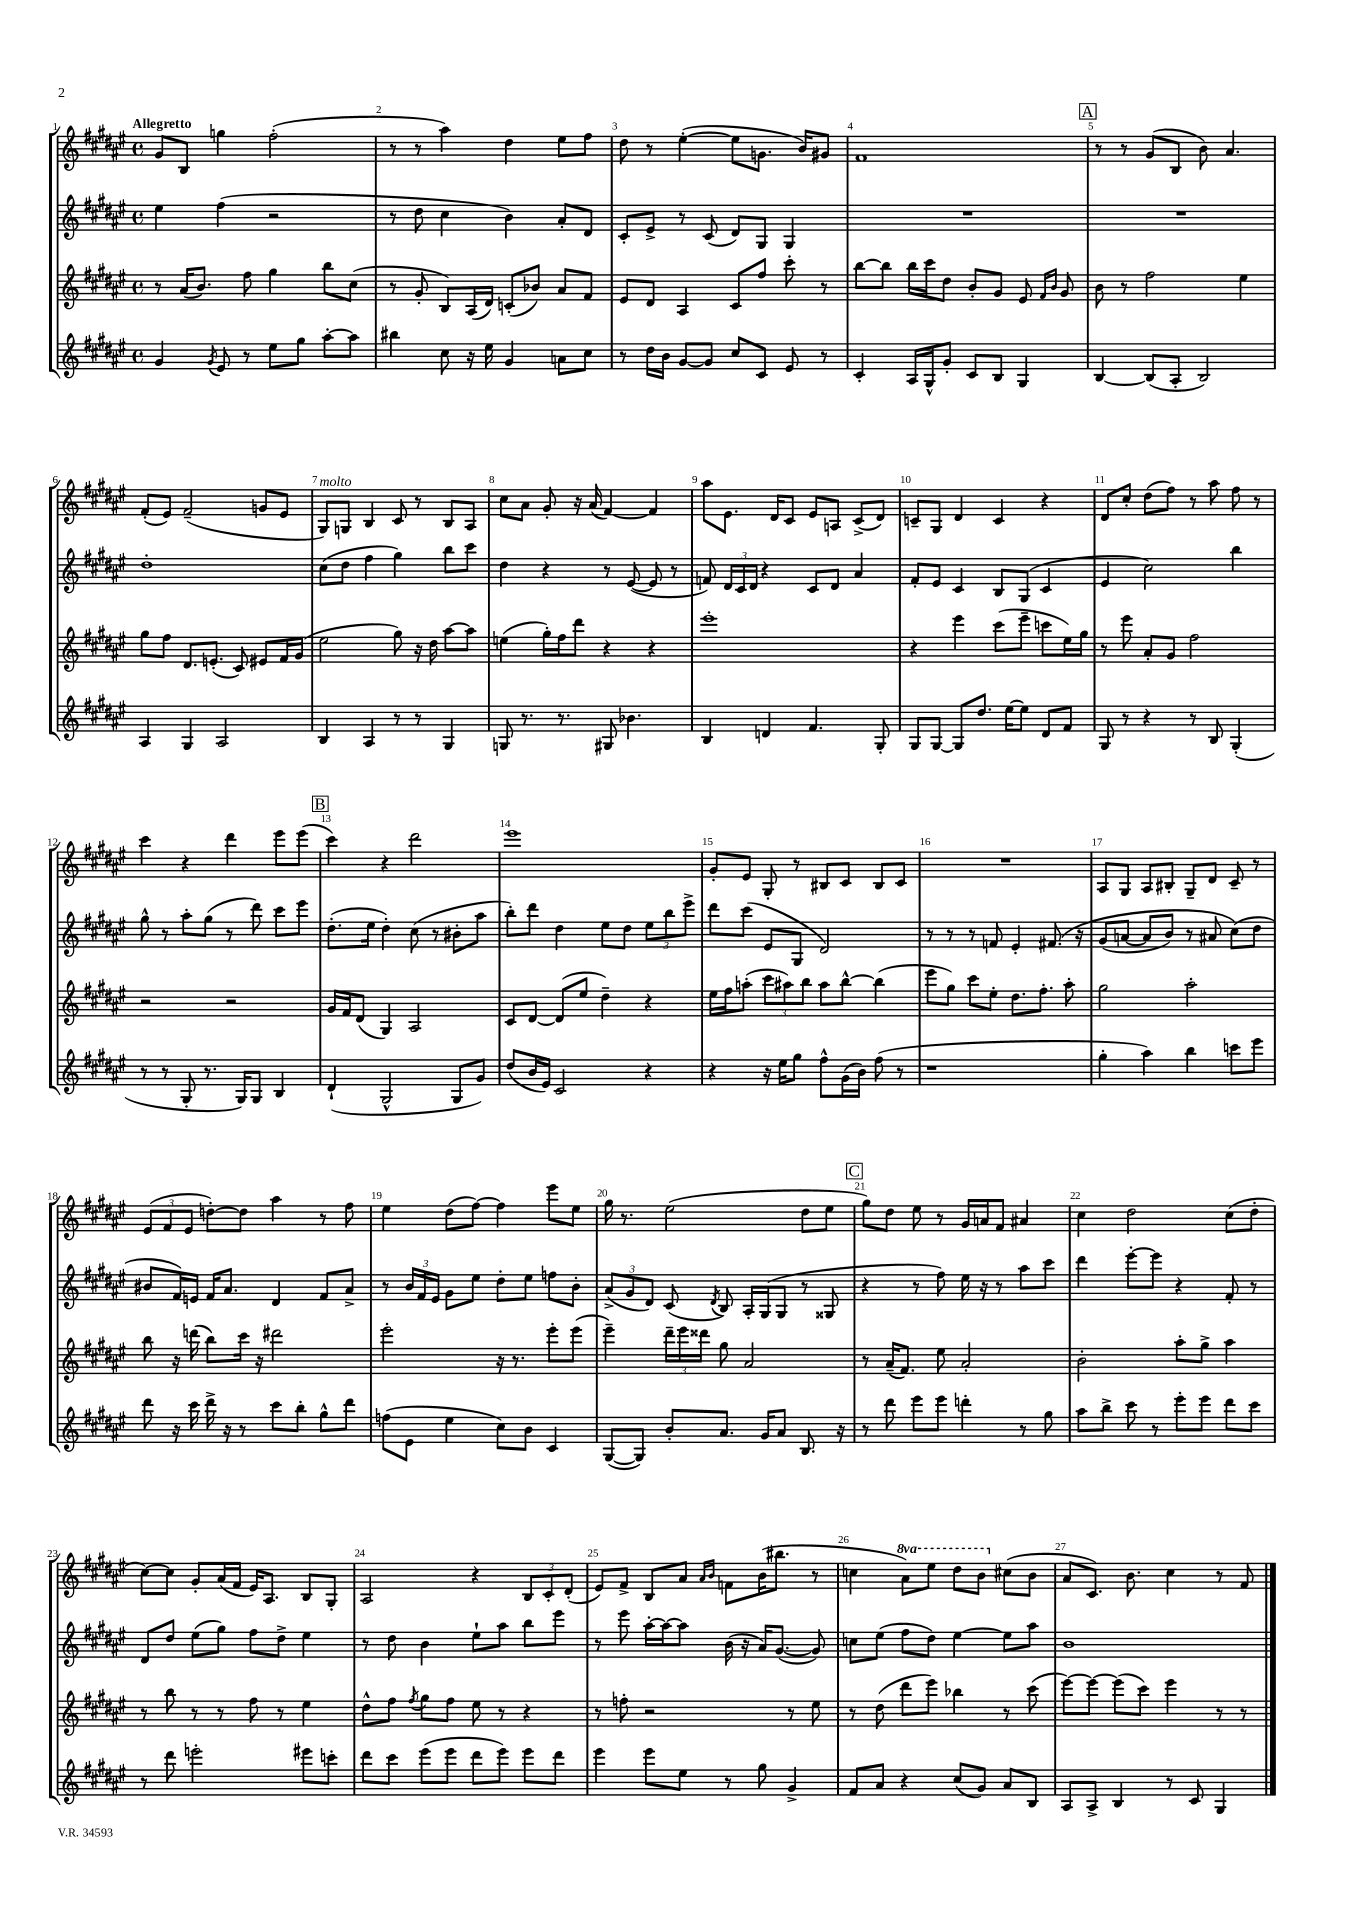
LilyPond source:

<<
\new StaffGroup <<
\new Staff = "s0" {
    \clef treble \key fis \major \defaultTimeSignature \time 4/4 \set Staff.ottavationMarkups = #ottavation-simple-ordinals \tempo "Allegretto"
    \autoBeamOff gis'8[ b8] g''4 fis''2-.( |
    r8 r8 ais''4) dis''4 eis''8[ fis''8] |
    dis''8 r8 eis''4~-.( eis''8[ g'8.] b'16[) gis'8] |
    fis'1 |
    \mark \markup { \box "A" } r8 r8 gis'8[( b8] b'8) ais'4. |
    fis'8[-.( eis'8]) fis'2--( g'8[ eis'8] |
    gis8[^\markup { \italic "molto" }) g8] b4 cis'8 r8 b8[ ais8] |
    cis''8[ ais'8] gis'8-. r16 ais'16( fis'4~) fis'4 |
    ais''8[ eis'8.] dis'16[ cis'8] eis'8[ a8] cis'8[->( dis'8]) |
    c'8[-- gis8] dis'4 c'4 r4 |
    dis'8[ cis''8]-. dis''8[( fis''8]) r8 ais''8 fis''8 r8 |
    cis'''4 r4 dis'''4 eis'''8[ eis'''8]( |
    \mark \markup { \box "B" } cis'''4) r4 dis'''2 |
    eis'''1 |
    gis'8[-. eis'8] gis8-. r8 bis8[ cis'8] bis8[ cis'8] |
    R1 |
    ais8[ gis8] ais8[ bis8]-. gis8[-- dis'8] cis'8-- r8 |
    \tuplet 3/2 { eis'8[( fis'8 eis'8] } d''8[~-.) d''8] ais''4 r8 fis''8 |
    eis''4 dis''8[( fis''8]~) fis''4 eis'''8[ eis''8] |
    gis''16 r8. eis''2( dis''8[ eis''8] |
    \mark \markup { \box "C" } gis''8[) dis''8] eis''8 r8 gis'16[ a'16 fis'8] ais'4 |
    cis''4 dis''2 cis''8[( dis''8]-. |
    cis''8[~) cis''8] gis'8[-. ais'16( fis'16] eis'16[) ais8.] b8[ gis8]-. |
    ais2 r4 \tuplet 3/2 { b8[ cis'8-. dis'8]-.( } |
    eis'8[) fis'8]-> b8[ ais'8] \grace { ais'16[ b'16] } f'8[ b'16( bis''8.] r8 |
    c''4 \ottava #1 ais''8[) eis'''8] dis'''8[ b''8] \ottava #0 cis''8[( b'8] |
    ais'8[ cis'8.]) b'8. cis''4 r8 fis'8 \bar "|." |
}
\new Staff = "s1" {
    \clef treble \key fis \major \defaultTimeSignature \time 4/4
    \autoBeamOff eis''4 fis''4( r2 |
    r8 dis''8 cis''4 b'4) ais'8[-. dis'8] |
    cis'8[-. eis'8]-> r8 cis'8( dis'8[) gis8] gis4 |
    R1 |
    \mark \markup { \box "A" } R1 |
    dis''1-. |
    cis''8[( dis''8] fis''4 gis''4) b''8[ cis'''8] |
    dis''4 r4 r8 eis'8~( eis'8 r8 |
    f'8) \tuplet 3/2 { dis'16[ cis'16 dis'16] } r4 cis'8[ dis'8] ais'4 |
    fis'8[-. eis'8] cis'4 b8[ gis8]( cis'4 |
    eis'4 cis''2) b''4 |
    gis''8-^ r8 ais''8[-. gis''8]( r8 dis'''8) cis'''8[ eis'''8] |
    \mark \markup { \box "B" } dis''8.[-.( eis''16] dis''4-.) cis''8( r8 bis'8[-. ais''8] |
    b''8[-.) dis'''8] dis''4 eis''8[ dis''8] \tuplet 3/2 { eis''8[ b''8 eis'''8]-> } |
    dis'''8[ cis'''8]( eis'8[ gis8] dis'2) |
    r8 r8 r8 f'8 eis'4-. fis'8.\( r16 |
    gis'8[( a'8]~ a'8[ b'8]) r8 ais'8 cis''8[(\) dis''8] |
    bis'8[ fis'16) e'16] fis'16[ ais'8.] dis'4 fis'8[ ais'8]-> |
    r8 \tuplet 3/2 { b'16[ fis'16 eis'16] } gis'8[ eis''8] dis''8[-. eis''8] f''8[ b'8]-. |
    \tuplet 3/2 { ais'8[->( gis'8 dis'8]) } cis'8( \acciaccatura { dis'8 } b8) ais16[-. gis16( gis8] r8 gisis8 |
    \mark \markup { \box "C" } r4 r8 fis''8) eis''16 r16 r8 ais''8[ cis'''8] |
    dis'''4 eis'''8[~-. eis'''8] r4 fis'8-. r8 |
    dis'8[ dis''8] eis''8[( gis''8]) fis''8[ dis''8]-> eis''4 |
    r8 dis''8 b'4 eis''8[-! ais''8] b''8[ eis'''8] |
    r8 eis'''8 ais''16[~-. ais''16~ ais''8] b'16( r16 ais'16[) gis'8.]~( gis'8) |
    c''8[ eis''8]( fis''8[ dis''8]) eis''4~ eis''8[ ais''8] |
    b'1 \bar "|." |
}
\new Staff = "s2" {
    \clef treble \key fis \major \defaultTimeSignature \time 4/4
    \autoBeamOff r8 ais'16[( b'8.]) fis''8 gis''4 b''8[ cis''8]( |
    r8 gis'8-. b8[) ais16( dis'16]) c'8[-.( bes'8]) ais'8[ fis'8] |
    eis'8[ dis'8] ais4 cis'8[ fis''8] cis'''8-. r8 |
    b''8[~ b''8] b''16[ cis'''16 dis''8] b'8[-. gis'8] eis'8 \grace { fis'16[ b'16] } gis'8 |
    \mark \markup { \box "A" } b'8 r8 fis''2 eis''4 |
    gis''8[ fis''8] dis'8.[ e'8.]-.( cis'8) eis'8[ fis'16 gis'16]( |
    eis''2 gis''8) r16 dis''16 ais''8[~ ais''8] |
    e''4( gis''16[-.) fis''16 dis'''8] r4 r4 |
    eis'''1-. |
    r4 eis'''4 cis'''8[( eis'''8]-- c'''8[ eis''16) gis''16] |
    r8 eis'''8 ais'8[-. gis'8] fis''2 |
    r2 r2 |
    \mark \markup { \box "B" } gis'16[ fis'16 dis'8]( gis4) ais2 |
    cis'8[ dis'8]~ dis'8[( eis''8] dis''4--) r4 |
    eis''16[ fis''16 a''8]-.( \tuplet 3/2 { cis'''8[ ais''8) b''8] } ais''8[ b''8]~-^ b''4( |
    eis'''8[ gis''8]) cis'''8[ eis''8]-. dis''8.[ fis''8.]-. ais''8-. |
    gis''2 ais''2-. |
    b''8 r16 d'''16( b''8[) cis'''16] r16 dis'''2 |
    eis'''2-. r16 r8. eis'''8[-. eis'''8]( |
    eis'''4--) \tuplet 3/2 { dis'''16[-- eis'''16 disis'''16] } gis''8 ais'2 |
    \mark \markup { \box "C" } r8 ais'16[--( fis'8.]) eis''8 ais'2-. |
    b'2-. ais''8[-. gis''8]-> ais''4 |
    r8 b''8 r8 r8 fis''8 r8 eis''4 |
    dis''8[-^ fis''8] \acciaccatura { fis''8 } gis''8[ fis''8] eis''8 r8 r4 |
    r8 f''8-. r2 r8 eis''8 |
    r8 dis''8( dis'''8[ eis'''8]) bes''4 r8 cis'''8( |
    eis'''8[~) eis'''8]~ eis'''8[( cis'''8]) eis'''4 r8 r8 \bar "|." |
}
\new Staff = "s3" {
    \clef treble \key fis \major \defaultTimeSignature \time 4/4
    \autoBeamOff gis'4 \acciaccatura { gis'8 } eis'8 r8 eis''8[ gis''8] ais''8[~-. ais''8] |
    bis''4 cis''8 r16 eis''16 gis'4 a'8[ cis''8] |
    r8 dis''16[ b'16] gis'8[~ gis'8] cis''8[ cis'8] eis'8 r8 |
    cis'4-. ais16[ gis16-^ gis'8]-. cis'8[ b8] gis4 |
    \mark \markup { \box "A" } b4~ b8[( ais8]-. b2) |
    ais4 gis4 ais2 |
    b4 ais4 r8 r8 gis4 |
    g8 r8. r8. gis8 bes'4. |
    b4 d'4 fis'4. gis8-. |
    gis8[ gis8]~ gis8[ dis''8.] eis''16[~ eis''8] dis'8[ fis'8] |
    gis8 r8 r4 r8 b8 gis4-.( |
    r8 r8 gis8-. r8. gis16[) gis8] b4 |
    \mark \markup { \box "B" } dis'4-!( gis2-^ gis8[ gis'8]) |
    dis''8[( b'16 eis'16]) cis'2 r4 |
    r4 r16 eis''16[ gis''8] fis''8[-^ gis'16( b'16]) fis''8( r8 |
    r1 |
    gis''4-. ais''4) b''4 c'''8[ eis'''8] |
    dis'''8 r16 cis'''16 dis'''16-> r16 r8 cis'''8[ b''8]-. gis''8[-^ dis'''8] |
    f''8[( eis'8] eis''4 cis''8[) b'8] cis'4 |
    gis8[~( gis8]) b'8[-. ais'8.] gis'16[ ais'8] b8. r16 |
    \mark \markup { \box "C" } r8 dis'''8 eis'''8[ eis'''8] d'''4-. r8 gis''8 |
    ais''8[ b''8]-> cis'''8 r8 eis'''8[-. eis'''8] dis'''8[ cis'''8] |
    r8 dis'''8 e'''2-. eis'''8[ c'''8]-. |
    dis'''8[ cis'''8] eis'''8[( eis'''8] dis'''8[ eis'''8]) eis'''8[ dis'''8] |
    eis'''4 eis'''8[ eis''8] r8 gis''8 gis'4-> |
    fis'8[ ais'8] r4 cis''8[( gis'8]) ais'8[ b8] |
    ais8[ ais8]-> b4 r8 cis'8 gis4 \bar "|." |
}
>>
>>
\layout { \context { \Score \override BarNumber.break-visibility = ##(#f #t #t) barNumberVisibility = #all-bar-numbers-visible } }
